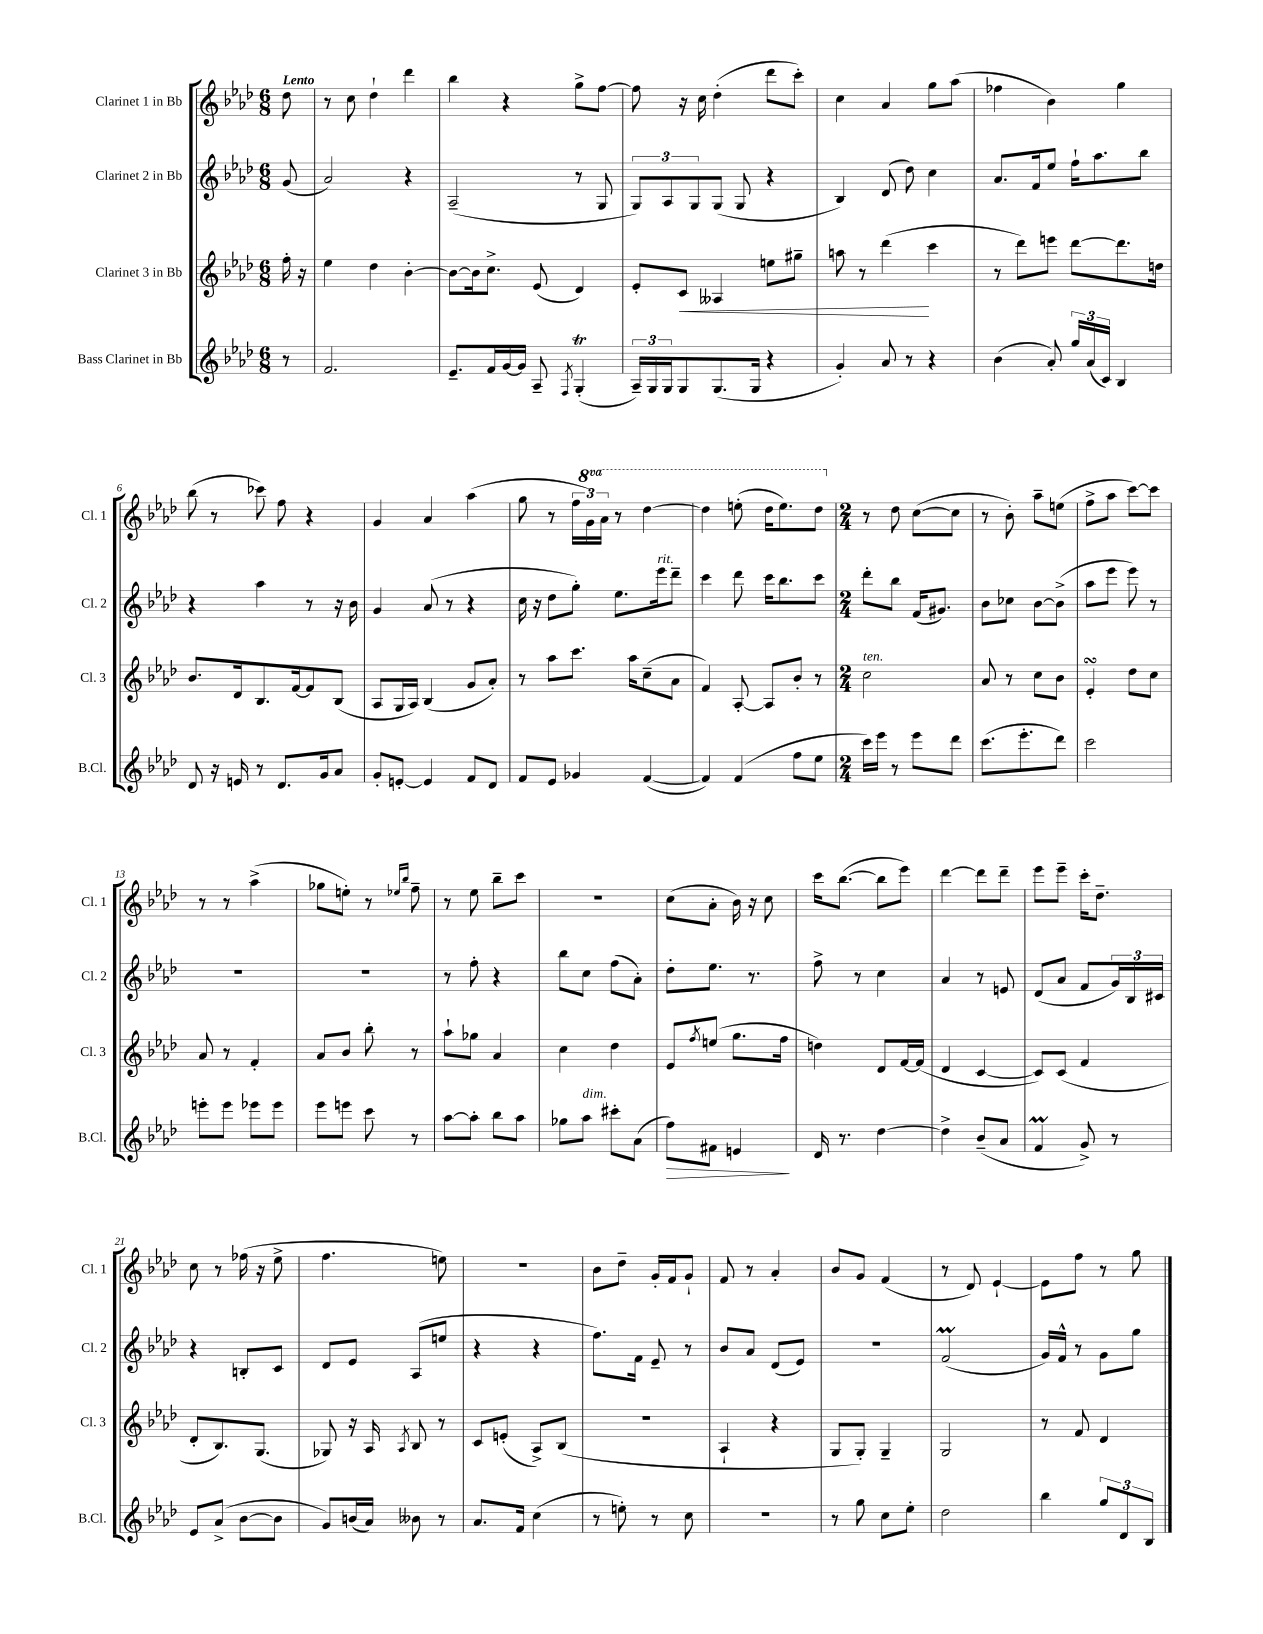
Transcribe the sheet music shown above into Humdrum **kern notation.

**kern	**dynam	**kern	**dynam	**kern	**kern
*part4	*part4	*part3	*part3	*part2	*part1
*staff4	*staff4	*staff3	*staff3	*staff2	*staff1
*I"Bass Clarinet in Bb	*	*I"Clarinet 3 in Bb	*	*I"Clarinet 2 in Bb	*I"Clarinet 1 in Bb
*I'B.Cl.	*	*I'Cl. 3	*	*I'Cl. 2	*I'Cl. 1
*clefG2	*	*clefG2	*	*clefG2	*clefG2
*k[b-e-a-d-]	*	*k[b-e-a-d-]	*	*k[b-e-a-d-]	*k[b-e-a-d-]
*M6/8	*	*M6/8	*	*M6/8	*M6/8
=	=	=	=	=	=
!	!	!	!	!	!LO:TX:a:B:t=Lento
8r	.	16ff'\	.	(8g/	8dd-\
.	.	16r	.	.	.
=1	=1	=1	=1	=1	=1
2.f/	.	4ee-\	.	2a-/)	8r
.	.	.	.	.	8cc\
.	.	4dd-\	.	.	4dd-`\
.	.	[4b-'\	.	4r	4ddd-\
=2	=2	=2	=2	=2	=2
8.e-~/L	.	8b-\L_	.	(2A-~/	4bb-\
.	.	16b-\k]	.	.	.
16f/L	.	8.cc^\J	.	.	.
[16g/	.	.	.	.	4r
16g/JJ]	.	.	.	.	.
8A-~/	.	(8e-/	.	.	.
8qF/	.	.	.	.	.
(4Gt'/	.	4d-/)	.	8r	8gg^\L
.	.	.	.	8G/	[8ff\J
=3	=3	=3	=3	=3	=3
24A-~/LL)	.	8e-'/L	.	12G/L)	8ff\]
24G/	.	.	.	.	.
24G/J	.	.	.	12A-/	.
!	!	!	!LO:HP:b	!	!
8G/	.	8c/J	<	.	16r
.	.	.	.	12G/	.
.	.	.	.	.	16cc\
(8.G/	.	4A--X/	.	(8G/J	(4dd-'\
.	.	.	.	8G/	.
16G/Jk	.	.	.	.	.
4r	.	8een\L	.	4r	8ddd-\L
.	.	8gg#X~\J	.	.	8ccc'\J)
=4	=4	=4	=4	=4	=4
4g'/)	.	8aan\	.	4B-/)	4cc\
.	.	8r	.	.	.
8a-/	.	(4ddd-\	.	(8d-/	4a-/
8r	.	.	.	8dd-\)	.
4r	.	4ccc\	[	4cc\	8gg\L
.	.	.	.	.	(8aa-\J
=5	=5	=5	=5	=5	=5
(4b-\	.	8r	.	8.a-/L	4ff-X\
.	.	8ddd-\L)	.	.	.
.	.	.	.	16f/k	.
8a-'/)	.	8eeen\J	.	8ee-/J	4b-\)
24gg/LL	.	[8ddd-\L	.	16ff`\KL	.
(24a-/	.	.	.	.	.
.	.	.	.	8.aa-\	.
24c/JJ)	.	.	.	.	.
4B-/	.	8.ddd-\]	.	.	4gg\
.	.	.	.	8bb-\J	.
.	.	16ddn\Jk	.	.	.
!!LO:LB:g=z
=6	=6	=6	=6	=6	=6
8d-/	.	8.b-/L	.	4r	(8bb-\
16r	.	.	.	.	8r
16en/	.	16d-/k	.	.	.
8r	.	8.B-/	.	4aa-\	8ccc-X\)
8.d-/L	.	.	.	.	8ff\
.	.	[16f/k	.	.	.
.	.	8f/]	.	8r	4r
16g/k	.	.	.	.	.
8a-/J	.	(8B-/J	.	16r	.
.	.	.	.	16b-\	.
=7	=7	=7	=7	=7	=7
8g'/L	.	8A-/L	.	4g/	4g/
[8en'/J	.	16G/L	.	.	.
.	.	16A-/JJ)	.	.	.
4e/]	.	(4B-/	.	(8a-/	4a-/
.	.	.	.	8r	.
8f/L	.	8g/L	.	4r	(4aa-\
8d-/J	.	8a-'/J)	.	.	.
=8	=8	=8	=8	=8	=8
8f/L	.	8r	.	16cc\	8gg\
.	.	.	.	16r	.
8e-/J	.	8aa-\L	.	8dd-\L	8r
4g-X/	.	8.ccc\J	.	8gg'\J)	24ff\LL
*	*	*	*	*	*8va
.	.	.	.	.	24gg\)
.	.	.	.	.	24aa-\JJ
.	.	.	.	8.ee-\L	8r
.	.	16aa-\KL	.	.	.
([4f/	.	(8cc~\	.	.	[4ddd-\
!	!	!	!	!LO:TX:a:i:t=rit.	!
.	.	.	.	16eee-\k	.
.	.	8a-\J	.	8ddd-~\J	.
=9	=9	=9	=9	=9	=9
4f/])	.	4f/)	.	4ccc\	4ddd-\]
(4f/	.	[8A-'/	.	8ddd-\	(8eeen'\
.	.	8A-/L]	.	16ccc\KL	16ddd-\KL
.	.	.	.	8.bb-\	8.eee\)
8ff\L	.	8b-'/J	.	.	.
8ee-\J	.	8r	.	8ccc\J	8ddd-\J
=10	=10	=10	=10	=10	=10
*M2/4	*	*M2/4	*	*M2/4	*M2/4
*	*	*	*	*	*X8va
!	!	!LO:TX:a:i:t=ten.	!	!	!
16ccc\LL)	.	2cc\	.	8ddd-'\L	8r
16eee-\JJ	.	.	.	.	.
8r	.	.	.	8bb-\J	8dd-\
8eee-\L	.	.	.	(16f/KL	([8cc\L
.	.	.	.	8.g#X/J)	.
8ddd-\J	.	.	.	.	8cc\J]
=11	=11	=11	=11	=11	=11
(8.ccc\L	.	8a-/	.	8b-\L	8r
.	.	8r	.	8cc-X\J	8b-'\)
8.eee-'\	.	.	.	.	.
.	.	8cc\L	.	[8b-\L	8aa-~\L
8ddd-\J)	.	8b-\J	.	(8b-^\J]	(8een\J
=12	=12	=12	=12	=12	=12
2ccc\	.	4e-sSSS'/	.	8aa-\L	8ff^\L
.	.	.	.	8eee-\J	8aa-\J
.	.	8dd-\L	.	8eee-\)	[8ccc\L)
.	.	8cc\J	.	8r	8ccc\J]
!!LO:LB:g=z
=13	=13	=13	=13	=13	=13
8eeen'\L	.	8a-/	.	2r	8r
8eee\J	.	8r	.	.	8r
8eee-X\L	.	4f'/	.	.	(4aa-^\
8eee-\J	.	.	.	.	.
=14	=14	=14	=14	=14	=14
8eee-\L	.	8a-/L	.	2r	8gg-X\L
8eeen\J	.	8b-/J	.	.	8een'\J)
8ccc\	.	8bb-'\	.	.	8r
.	.	.	.	.	16qqee-X/LL
.	.	.	.	.	16qqbb-/JJ
8r	.	8r	.	.	8ff~\
=15	=15	=15	=15	=15	=15
[8aa-\L	.	8aa-`\L	.	8r	8r
8aa-'\J]	.	8gg-X\J	.	8ff'\	8ee-\
8bb-\L	.	4a-/	.	4r	8bb-~\L
8aa-\J	.	.	.	.	8ccc\J
=16	=16	=16	=16	=16	=16
8gg-X\L	.	4cc\	.	8bb-\L	2r
!LO:TX:a:i:t=dim.	!	!	!	!	!
8aa-\J	.	.	.	8cc\J	.
8ccc#X'\L	.	4dd-\	.	(8ff\L	.
(8a-\J	.	.	.	8a-'\J)	.
=17	=17	=17	=17	=17	=17
!	!LO:HP:b	!	!	!	!
8ff\L)	>	8e-/L	.	8dd-'\L	(8cc\L
.	.	8qff/	.	.	.
8f#X\J	.	(8een/J	.	8.ee-\J	8a-'\J
4en/	.	8.gg\L	.	.	16b-\)
.	.	.	.	8.r	16r
.	.	.	.	.	8cc\
.	.	16ff\Jk	.	.	.
.	]	.	.	.	.
=18	=18	=18	=18	=18	=18
16d-/	.	4ddn\)	.	8ff^\	16ccc\KL
8.r	.	.	.	.	([8.bb-\J
.	.	.	.	8r	.
[4dd-\	.	8d-/L	.	4cc\	8bb-\L]
.	.	[16f/L	.	.	8eee-\J)
.	.	(16f/JJ]	.	.	.
=19	=19	=19	=19	=19	=19
4dd-^\]	.	4d-/	.	4a-/	[4ddd-\
(8b-~/L	.	[4c/	.	8r	8ddd-\L]
8a-/J	.	.	.	8en/	8ddd-~\J
=20	=20	=20	=20	=20	=20
4fM/	.	8c/L])	.	(8d-/L	8eee-\L
.	.	(8c/J	.	8a-/J	8eee-~\J
8g^/)	.	4f/	.	8f/L	16ccc'\KL
.	.	.	.	.	8.dd-~\J
8r	.	.	.	24g/L)	.
.	.	.	.	24B-/	.
.	.	.	.	24c#X/JJ	.
!!LO:LB:g=z
=21	=21	=21	=21	=21	=21
8e-/L	.	8d-'/L	.	4r	8cc\
(8a-^/J	.	8.B-/)	.	.	8r
[8b-\L	.	.	.	8Bn'/L	(16ff-X\
.	.	(8.G/J	.	.	16r
8b-\J]	.	.	.	8c/J	8ee-^\
=22	=22	=22	=22	=22	=22
8g/L)	.	8G-X/)	.	8d-/L	4.ff\
(16bn/L	.	16r	.	8e-/J	.
16a-/JJ)	.	16A-/	.	.	.
.	.	8qA-/	.	.	.
8b--X\	.	8B-/	.	(8A-/L	.
8r	.	8r	.	8een/J	8een\)
=23	=23	=23	=23	=23	=23
8.a-/L	.	8c/L	.	4r	2r
.	.	(8en'/J	.	.	.
16f/Jk	.	.	.	.	.
(4cc\	.	8A-^/L)	.	4r	.
.	.	(8B-/J	.	.	.
=24	=24	=24	=24	=24	=24
8r	.	2r	.	8.ff\L)	8b-\L
8een'\)	.	.	.	.	8dd-~\J
.	.	.	.	16f\Jk	.
8r	.	.	.	8e-~/	16g'/LL
.	.	.	.	.	16f/J
8cc\	.	.	.	8r	8g`/J
=25	=25	=25	=25	=25	=25
2r	.	4A-`/	.	8b-/L	8f/
.	.	.	.	8a-/J	8r
.	.	4r	.	(8d-/L	4a-'/
.	.	.	.	8e-/J)	.
=26	=26	=26	=26	=26	=26
8r	.	8G/L	.	2r	8b-/L
8gg\	.	8G'/J)	.	.	8g/J
8cc\L	.	4G~/	.	.	(4f/
8ee-'\J	.	.	.	.	.
=27	=27	=27	=27	=27	=27
2dd-\	.	2G/	.	(2fM/	8r
.	.	.	.	.	8d-/)
.	.	.	.	.	[4e-`/
=28	=28	=28	=28	=28	=28
4bb-\	.	8r	.	16g/LL)	8e-\L]
.	.	.	.	16f^^/JJ	.
.	.	8f/	.	8r	8ff\J
12gg/L	.	4d-/	.	8g\L	8r
12d-/	.	.	.	.	.
.	.	.	.	8gg\J	8gg\
12B-/J	.	.	.	.	.
==	==	==	==	==	==
*-	*-	*-	*-	*-	*-
